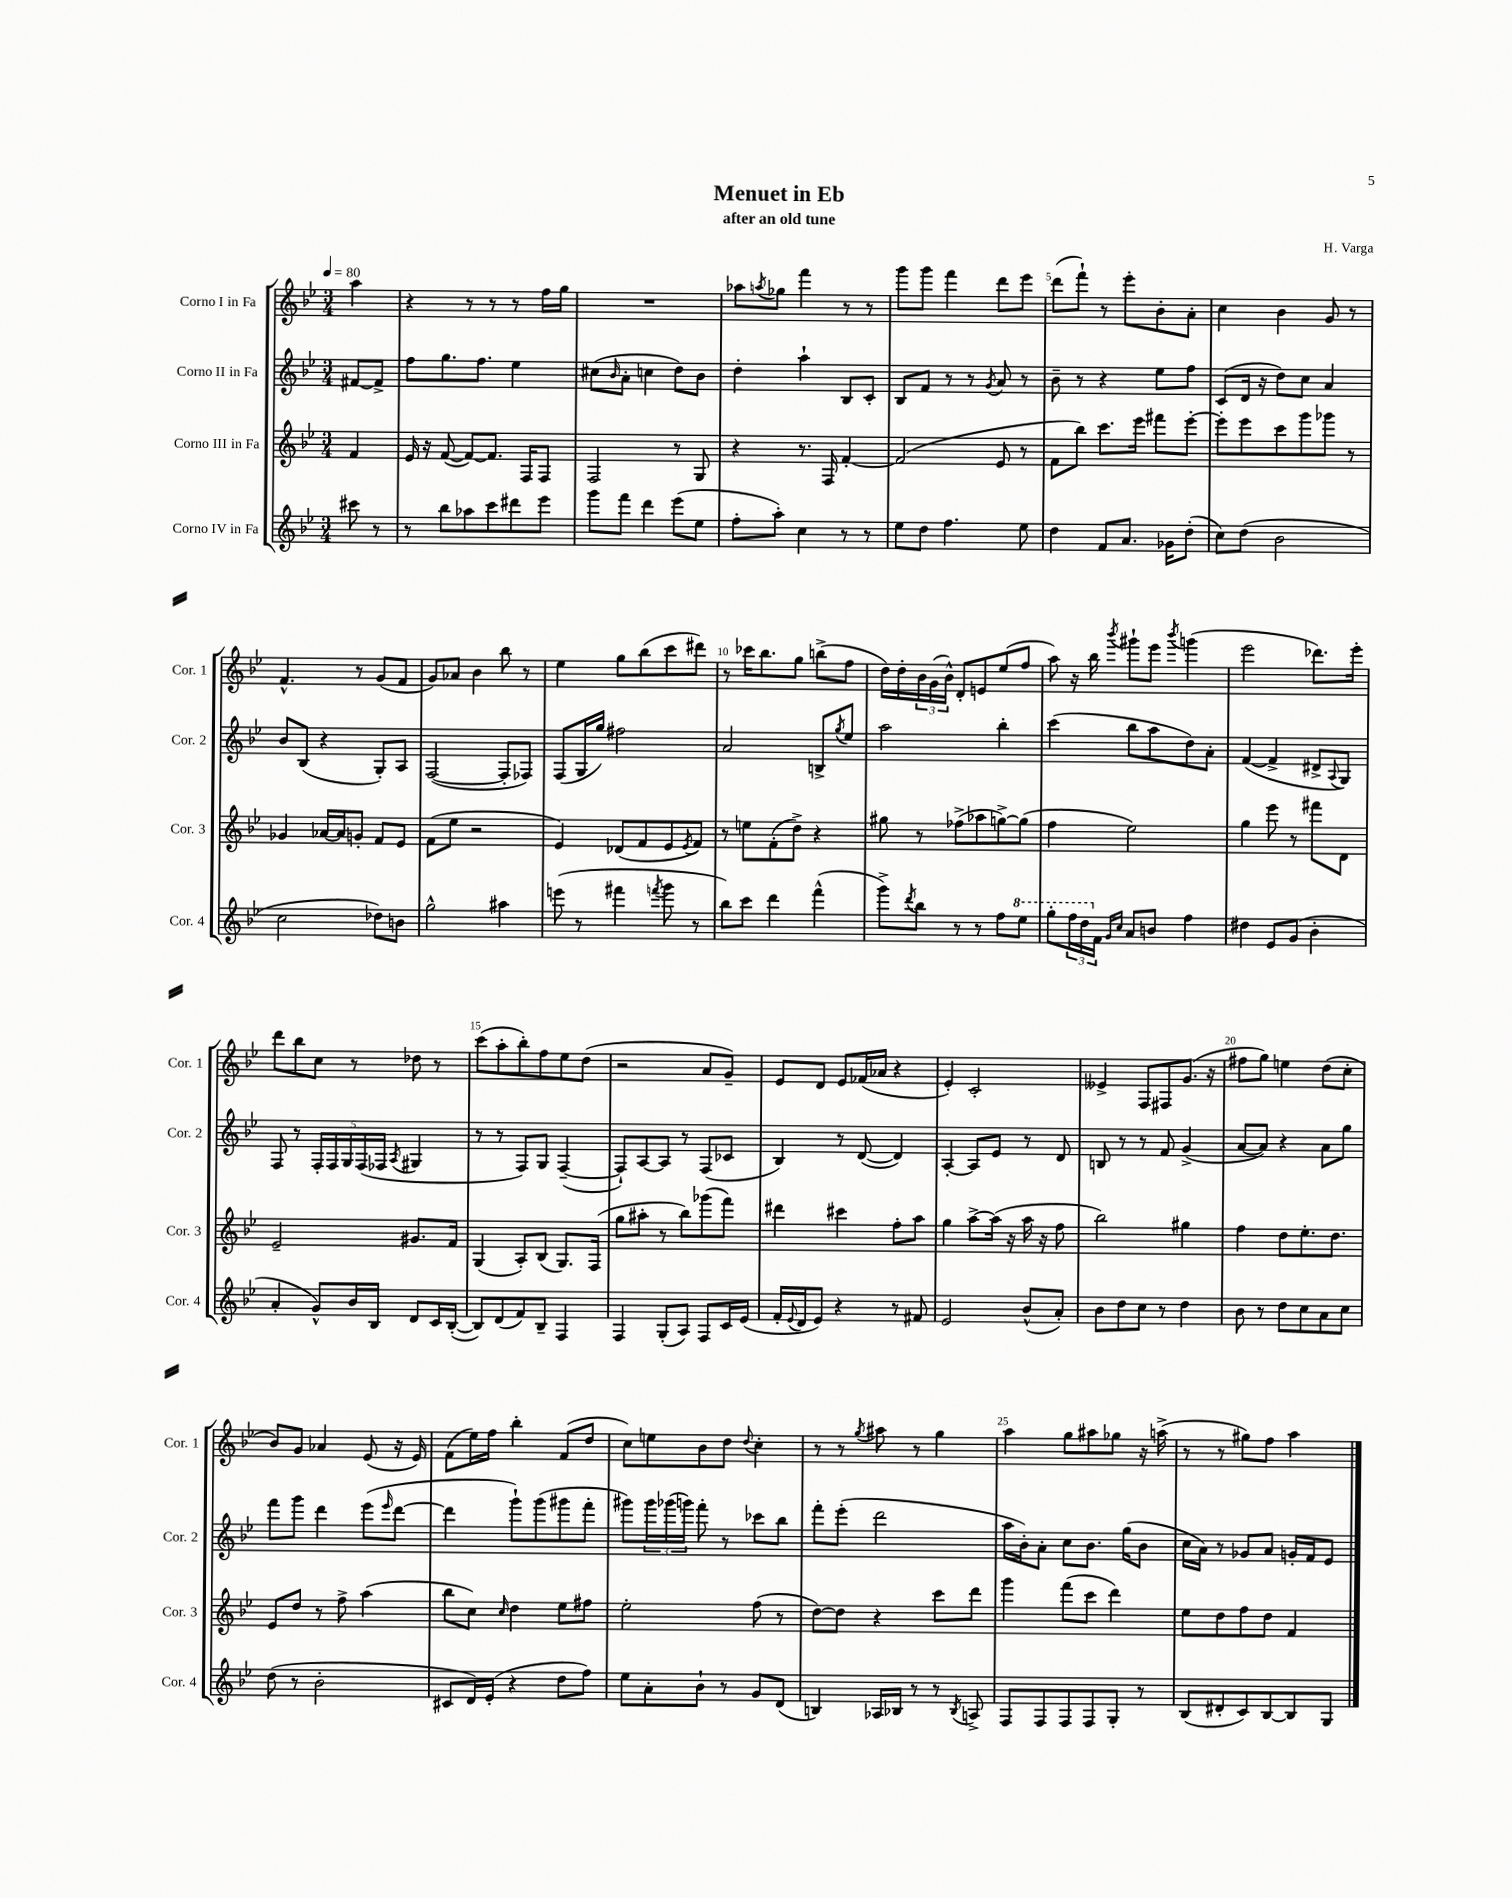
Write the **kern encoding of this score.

**kern	**kern	**kern	**kern
*staff4	*staff3	*staff2	*staff1
*clefG2	*clefG2	*clefG2	*clefG2
*k[b-e-]	*k[b-e-]	*k[b-e-]	*k[b-e-]
*M3/4	*M3/4	*M3/4	*M3/4
*MM80	*MM80	*MM80	*MM80
8ccc#\	4f/	[8f#/L	4aa\
8r	.	8f#^/]J	.
=	=	=	=
8r	16e-/	8ff\L	4r
.	16r	.	.
8bb-\L	([8f/	8.gg\	.
8aa-\	8f/_L)	.	8r
.	.	8.ff\J	.
8ccc\	8.f/]J	.	8r
8ddd#\	.	4ee-\	8r
.	16F/LK	.	.
8eee-\J	8F/J	.	16ff\LL
.	.	.	16gg\JJ
=	=	=	=
8ggg\L	2F/	(8cc#\L	2.r
.	.	16qqb-/	.
8fff\J	.	8a'\J	.
4ddd\	.	4cc\	.
(8eee-\L	8r	8dd\L)	.
8ee-\J	8G/	8b-\J	.
=	=	=	=
8ff'\L	4r	4dd'\	8aa-\L
.	.	.	8qaa/
8aa'\J)	.	.	8gg-\J
4cc\	8.r	4aa`\	4fff\
.	16F/	.	.
8r	[4f'/	8B-/L	8r
8r	.	8c'/J	8r
=	=	=	=
8ee-\L	(2f/]	8B-/L	8ggg\L
8dd\J	.	8f/J	8ggg\J
4.ff\	.	8r	4fff\
.	.	8r	.
.	.	8qg/	.
.	8e-/	8a/	8ddd\L
8ee-\	8r	8r	8eee-\J
=	=	=	=
4dd\	8f\L	8b-~\	(8ddd\L
.	8bb-\J)	8r	8fff`\J)
8f/L	8.ccc\L	4r	8r
8.a/J	.	.	8eee-'\L
.	16eee-\Jk	.	.
.	8fff#\L	8ee-\L	8b-'\
16g-\LK	.	.	.
(8dd'\J	[8eee-'\J	8ff\J	8a'\J
=	=	=	=
8cc\L)	8eee-'\]L	(8c/L	4cc\
(8dd\J	8eee-\	16d/Jk	.
.	.	16r	.
2b-\	8ccc\	8dd\L)	4b-\
.	8ggg\	8cc\J	.
.	8ggg-\J	4a/	8g/
.	8r	.	8r
=	=	=	=
2cc\	4g-/	8b-/L	4.f^^/
.	.	(8B-/J	.
.	[16a-/LL	4r	.
.	16a-/]J	.	.
.	8g'/J	.	8r
8dd-\L)	8f/L	8G'/L)	(8g/L
8b\J	8e-/J	8A/J	8f/J
=	=	=	=
2gg^^\	(8f\L	([2F/	8g/L)
.	8ee-\J	.	8a-/J
.	2r	.	4b-\
4aa#\	.	8F'/]L	8bb-\
.	.	8F-/J)	8r
=	=	=	=
(8eee\	4e-/)	(8F/L	4ee-\
8r	.	16G/L	.
.	.	16gg/JJ)	.
4fff#\	(8d-/L	2ff#\	8gg\L
.	8f/	.	(8bb-\
8qfff/	.	.	.
8ggg\	8e-/	.	8ccc\
.	8qe-/	.	.
8r	8f/J)	.	8ddd#\J)
=	=	=	=
8bb-\L)	8r	2a/	8r
8ccc\J	8ee\L	.	16ccc-\LK
.	.	.	8.bb-\
4ddd\	(8f'\	.	.
.	8dd^\J)	.	8gg\J
(4fff^^\	4r	8B^/L	(8bb^\L
.	.	8qgg/	.
.	.	8ee-/J	8ff\J
=	=	=	=
8ggg^\L)	8gg#\	2aa\	16dd\LL)
.	.	.	16dd'\
8qddd/	.	.	.
8bb-\J	8r	.	24b-\
.	.	.	(24g\
.	.	.	24b-^^\JJ)
8r	(8ff-^\L	.	8d'/L
8r	8aa-\	.	8e/
8ff\L	[8gg^\)	4bb-'\	(8ee-/
8eee-\J	(8gg\]J	.	8ff/J
=	=	=	=
8ggg'\L	4ff\	(4ccc\	8aa\)
24fff\L	.	.	16r
24ddd\	.	.	.
.	.	.	16bb-\
24f\JJ	.	.	.
16qqg/LL	.	.	.
16qqcc/JJ	.	.	8qbbb-/
8a/L	2ee-\)	8bb-\L	8ggg#`\L
8b/J	.	8aa\	8eee-\J
.	.	.	8qbbb-/
4ff\	.	8dd\)	(4ggg\
.	.	8a'\J	.
=	=	=	=
4dd#\	4gg\	([4f/	2eee-\
8e-/L	8eee-\	4f^/]	.
(8g/J	8r	.	.
4b-'\	8fff#\L	8d#^/L	8.ddd-\L)
.	.	8qqA/	.
.	8d\J	8G/J)	.
.	.	.	16eee-'\Jk
=	=	=	=
4a'/	2e-~/	8F/	8ddd\L
.	.	8r	8bb-\
8g^^/L)	.	20F'/LL	8cc\J
.	.	20F/	.
.	.	20G/	.
16b-/L	.	.	8r
.	.	(20F/	.
16B-/JJ	.	.	.
.	.	20F-/JJ	.
.	.	8qA/	.
8d/L	8.g#/L	4G#/	8dd-\
16c/L	.	.	8r
([16B-'/JJ	16f/Jk	.	.
=	=	=	=
8B-/]L)	(4G/	8r	(8ccc\L
(8d/	.	8r	8aa'\
8f/)	8A'/L)	8F/L)	8bb-'\)
8B-~/J	(8B-/J	8G/J	8ff\
4F/	8.G/L)	([4F~/	8ee-\
.	.	.	(8dd\J
.	(16F/Jk	.	.
=	=	=	=
4F/	8gg\L	8F`/]L)	2r
.	8aa#'\J	[8A/	.
(8G'/L	8r	8A/]J	.
8A/J)	8bb-\L)	8r	.
8F/L	(8ggg-\	(8F/L	8a/L
16c/L	8fff\J)	8c-/J	8g~/J)
(16e-/JJ	.	.	.
=	=	=	=
16f'/LL	4ddd#\	4B-/)	8e-/L
8qqe-/	.	.	.
16d/J	.	.	.
8e-/J)	.	.	8d/J
4r	4ccc#\	8r	8e-/L
.	.	([8d/	(16f-/L
.	.	.	16a-/JJ
8r	8ff'\L	4d/])	4r
8f#/	8aa\J	.	.
=	=	=	=
2e-/	4gg\	[4A'/	4e-'/)
.	[8aa^\L	8A/]L	2c'/
.	(16aa\]Jk	8e-/J	.
.	16r	.	.
(8b-^^/L	16aa\	8r	.
.	16r	.	.
8a'/J)	8ff\	8d/	.
=	=	=	=
8b-\L	2bb-\)	8B/	4e--^/
8dd\	.	8r	.
8cc\J	.	8r	8F/L
8r	.	8f/	8F#/
4dd\	4gg#\	(4g^/	(8.g/J
.	.	.	16r
=	=	=	=
8b-\	4ff\	[8a/L	8ff#\L
8r	.	8a/]J)	8gg\J)
8dd\L	8dd\L	4r	4ee\
8cc\	8.ee-'\	.	.
8a\	.	8a\L	(8dd\L
.	8.dd\J	.	.
8cc\J	.	8gg\J	8cc'\J
=	=	=	=
(8dd\	8e-/L	8fff\L	8b-/L)
8r	8dd/J	8ggg\J	8g/J
2b-'\	8r	4ddd\	4a-/
.	8ff^\	.	.
.	(4aa\	(8eee-\L	(8e-/
.	.	16qqeee-/	.
.	.	[8ddd\J	16r
.	.	.	16e-/)
=	=	=	=
8c#/L	8bb-\L	4ddd\]	(8f\L
16d/L)	8cc\J)	.	16ee-\L)
(16e-'/JJ	.	.	16ff\JJ
.	16qqcc/	.	.
4r	4dd\	8ggg`\L)	4bb-'\
.	.	(8ggg\	.
8dd\L	8ee-\L	8ggg#\	(8f/L
8ff\J)	8ff#\J	8fff'\J	8dd/J
=	=	=	=
8ee-\L	2ee-'\	8ggg#\L)	8cc\L)
8a'\	.	24ggg#\L	8ee\
.	.	(24ggg-\	.
.	.	24ggg\JJ)	.
8b-`\J	.	8fff'\	8b-\
8r	.	8r	8dd\J
.	.	.	8qqdd/
8g/L	(8ff\	8ccc-\L	4cc'\
(8d/J	8r	8bb-\J	.
=	=	=	=
4B/)	[8dd\L)	8fff'\L	8r
.	8dd\]J	(8eee-'\J	8r
.	.	.	8qgg/
16A-/LL	4r	2ddd\	8aa#\
16B-/JJ	.	.	.
8r	.	.	8r
8r	8ccc\L	.	4gg\
8qB-/	.	.	.
8A^/	8ddd\J	.	.
=	=	=	=
8F/L	4ggg\	16aa\LL	4aa\
.	.	16b-'\J)	.
8F/	.	8a'\J	.
8F/	(8fff\L	8cc\L	8gg\L
8F/	8ccc\J	8.b-\J	8aa#\
8G'/J	4ddd\)	.	8gg-\J
.	.	(16gg\LK	.
8r	.	8b-\J	16r
.	.	.	(16aa^\
=	=	=	=
(8B-/L	8ee-\L	16cc\LL	8r
.	.	16a\JJ)	.
8d#'/	8dd\	8r	8r
8c/)	8ff\	8g-/L	8gg#\L)
[8B-/	8dd\J	8a/J	8ff\J
8B-/]	4f/	16g'/LL	4aa\
.	.	16f/J	.
8G/J	.	8e-/J	.
==	==	==	==
*-	*-	*-	*-
